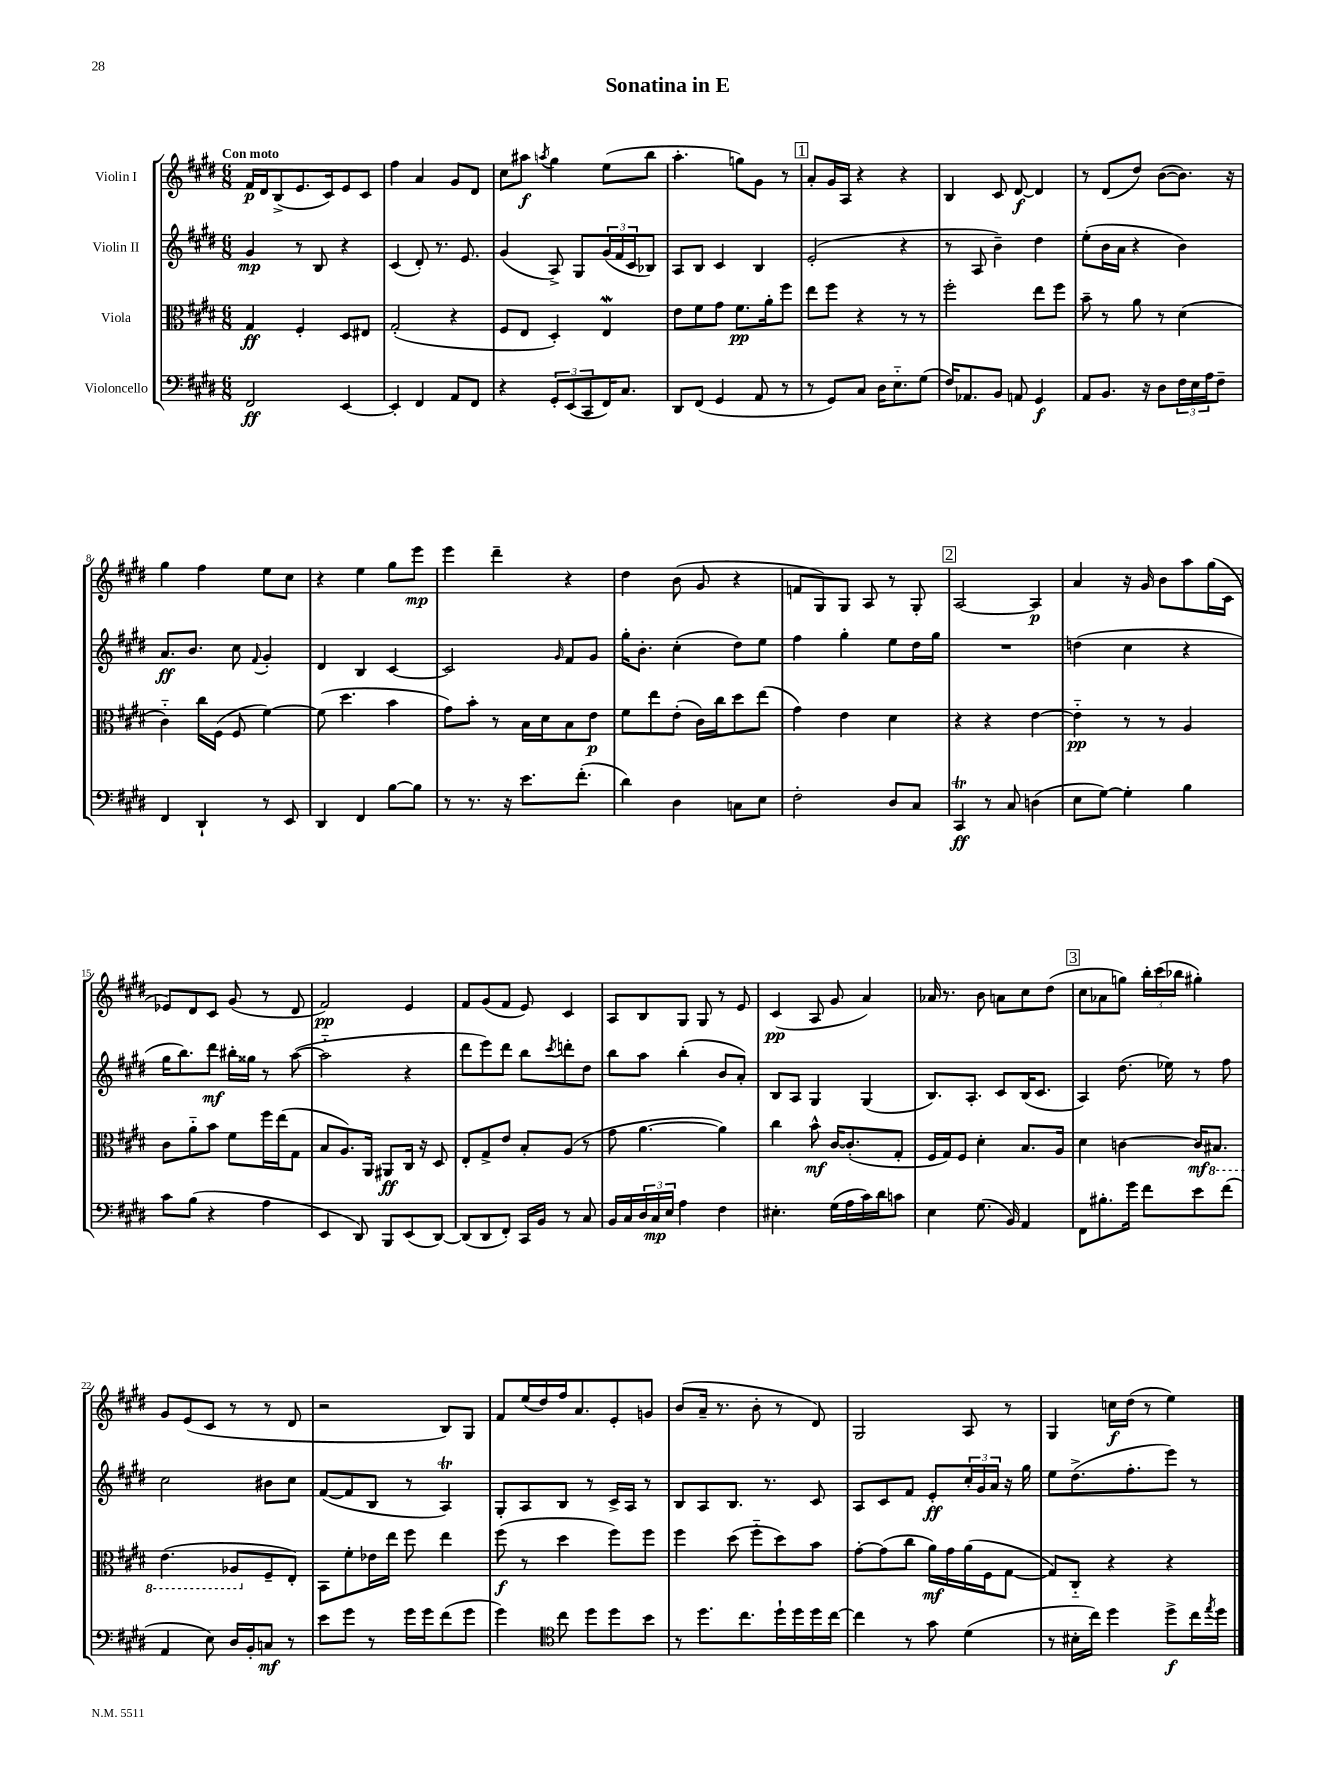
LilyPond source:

\header { title = "Sonatina in E" }
<<
\new StaffGroup <<
\new Staff = "s0" \with { instrumentName = "Violin I" } {
    \clef treble \key e \major \numericTimeSignature \time 6/8 \tempo "Con moto"
    fis'16\p dis'16 b8->( e'8. cis'16) e'8 cis'8 |
    fis''4 a'4 gis'8 dis'8 |
    cis''8 ais''8\f \acciaccatura { a''8 } gis''4 e''8( b''8 |
    a''4.-. g''8) gis'8 r8 |
    \mark \markup { \box "1" } a'8-. gis'16 a16 r4 r4 |
    b4 cis'8 dis'8~\f dis'4 |
    r8 dis'8( dis''8) b'8~( b'8.) r16 |
    gis''4 fis''4 e''8 cis''8 |
    r4 e''4 gis''8 e'''8\mp |
    e'''4 dis'''4-- r4 |
    dis''4 b'8( gis'8 r4 |
    f'8 gis8) gis8 a8 r8 gis8-. |
    \mark \markup { \box "2" } a2~ a4\p |
    a'4 r16 gis'16 b'8 a''8 gis''16( cis'16 |
    ees'8) dis'8 cis'8 gis'8( r8 dis'8 |
    fis'2\pp) e'4 |
    fis'8 gis'8( fis'8 e'8) cis'4 |
    a8 b8 gis8 gis8 r8 e'8 |
    cis'4\pp( a8 gis'8 a'4) |
    aes'16 r8. b'8 a'8 cis''8 dis''8( |
    \mark \markup { \box "3" } cis''8 aes'8 g''8) \tuplet 3/2 { b''16-. cis'''16( bes''16 } gis''4-.) |
    gis'8 e'8( cis'8 r8 r8 dis'8 |
    r2 b8) gis8 |
    fis'8 e''16( dis''16) fis''16 a'8. e'8-. g'8 |
    b'8( a'16-- r8. b'8-. r8 dis'8) |
    gis2 a8 r8 |
    gis4 c''16\f dis''16( r8 e''4) \bar "|." |
}
\new Staff = "s1" \with { instrumentName = "Violin II" } {
    \clef treble \key e \major \numericTimeSignature \time 6/8
    gis'4\mp r8 b8 r4 |
    cis'4( dis'8-.) r8. e'8. |
    gis'4( a8->) gis8 \tuplet 3/2 { gis'16( fis'16 cis'16 } bes8) |
    a8 b8 cis'4 b4 |
    \mark \markup { \box "1" } e'2-.( r4 |
    r8 a8 b'4--) dis''4 |
    e''8-.( b'16 a'16 r4 b'4) |
    a'8.\ff b'8. cis''8 \appoggiatura { fis'8 } gis'4-. |
    dis'4 b4 cis'4~ |
    cis'2 \grace { gis'16 } fis'8 gis'8 |
    gis''16-. b'8.-. cis''4-.( dis''8) e''8 |
    fis''4 gis''4-. e''8 dis''16 gis''16 |
    \mark \markup { \box "2" } R2. |
    d''4( cis''4 r4 |
    gis''16 b''8.) dis'''8\mf bis''16-. gisis''16 r8 a''8~( |
    a''2-_ r4 |
    dis'''8 e'''8) dis'''8 b''8 \acciaccatura { cis'''8 } d'''8-. dis''8 |
    b''8 a''8 b''4-.( b'8 a'8-.) |
    b8 a8 gis4 gis4( |
    b8.) a8.-. cis'8 b16( cis'8. |
    \mark \markup { \box "3" } a4) dis''8.( ees''16) r8 fis''8 |
    cis''2 bis'8 cis''8 |
    fis'8~( fis'8 b8 r8 a4\trill) |
    gis8-. a8 b8 r8 cis'16-> a16 r8 |
    b8 a8 b8. r8. cis'8 |
    a8 cis'8 fis'8 e'8-.\ff \tuplet 3/2 { cis''16-. gis'16 a'16 } r16 gis''16 |
    e''8 dis''8.->( fis''8.-. e'''8) r8 \bar "|." |
}
\new Staff = "s2" \with { instrumentName = "Viola" } {
    \clef alto \key e \major \numericTimeSignature \time 6/8
    gis4\ff fis4-. dis8 eis8 |
    gis2-.( r4 |
    fis8 e8 dis4-.) e4\mordent |
    e'8 fis'8 gis'8 fis'8.\pp a'16-. fis''8 |
    \mark \markup { \box "1" } e''8 fis''8 r4 r8 r8 |
    fis''2-. e''8 fis''8 |
    b'8-- r8 a'8 r8 dis'4( |
    cis'4-_) cis''16 fis16( fis8 fis'4~) |
    fis'8( dis''4. b'4 |
    gis'8) b'8-. r8 b16 dis'16 b8 e'8\p |
    fis'8 e''8 e'8-.( cis'16) cis''16 dis''8 e''8( |
    gis'4) e'4 dis'4 |
    \mark \markup { \box "2" } r4 r4 e'4~ |
    e'4-_\pp r8 r8 a4 |
    cis'8 a'8-_ b'8 fis'8 fis''16 e''16( gis8 |
    b8 a8.) a,16 ais,8\ff cis16 r16 dis8 |
    e8-. gis8-> e'8 b8-. a8( r8 |
    gis'8 a'4.~ a'4) |
    cis''4 b'8-^\mf cis'16~ cis'8.-.( gis8-. |
    fis16 gis16) fis8 dis'4-. b8. a16 |
    \mark \markup { \box "3" } dis'4 c'4~ c'16\mf \ottava #-1 bis,8. |
    e4.( aes,8 \ottava #0 fis8-- e8-.) |
    b,8 fis'8-. ees'16 e''16 fis''8 e''4 |
    fis''8\f( r8 dis''4 fis''8) fis''8 |
    fis''4 dis''8( fis''8-_ dis''8) b'8 |
    gis'8~-. gis'8( cis''8 a'16\mf) gis'16 a'16( fis16 gis8~ |
    gis8) cis8-_ r4 r4 \bar "|." |
}
\new Staff = "s3" \with { instrumentName = "Violoncello" } {
    \clef bass \key e \major \numericTimeSignature \time 6/8
    fis,2\ff e,4~ |
    e,4-. fis,4 a,8 fis,8 |
    r4 \tuplet 3/2 { gis,8-. e,8( cis,8 } fis,16) cis8. |
    dis,8 fis,8( gis,4 a,8 r8 |
    \mark \markup { \box "1" } r8 gis,8) cis8 dis16 e8.-_ gis8( |
    fis16) aes,8. b,8 a,8 gis,4\f |
    a,8 b,8. r16 dis8 \tuplet 3/2 { fis16 e16 a16 } fis8-- |
    fis,4 dis,4-! r8 e,8 |
    dis,4 fis,4 b8~ b8 |
    r8 r8. r16 e'8. fis'8.-.( |
    dis'4) dis4 c8 e8 |
    fis2-. dis8 cis8 |
    \mark \markup { \box "2" } cis,4\trill\ff r8 cis8 d4( |
    e8 gis8~) gis4-. b4 |
    cis'8 b8( r4 a4 |
    e,4 dis,8) b,,8 e,8( dis,8~) |
    dis,8( dis,8 fis,8-.) cis,16 b,16 r8 cis8 |
    b,16 cis16 \tuplet 3/2 { dis16 cis16\mp e16 } a4 fis4 |
    eis4.-. gis16( a16 cis'16) dis'16 c'8 |
    e4 gis8.( b,16) a,4 |
    \mark \markup { \box "3" } fis,8 bis8.-. gis'16 fis'8 e'8 fis'8( |
    a,4 e8) dis16 b,16-. c8\mf r8 |
    e'8 gis'8 r8 gis'16 gis'16 fis'8( gis'8 |
    gis'4) \clef tenor cis''8 dis''8 dis''8 b'8 |
    r8 dis''8. cis''8. dis''16-! dis''16 dis''16 cis''16~ |
    cis''4 r8 gis'8 dis'4( |
    r8 bis16-. cis''16) dis''4 dis''8->\f cis''16 \acciaccatura { e''8 } dis''16 \bar "|." |
}
>>
>>
